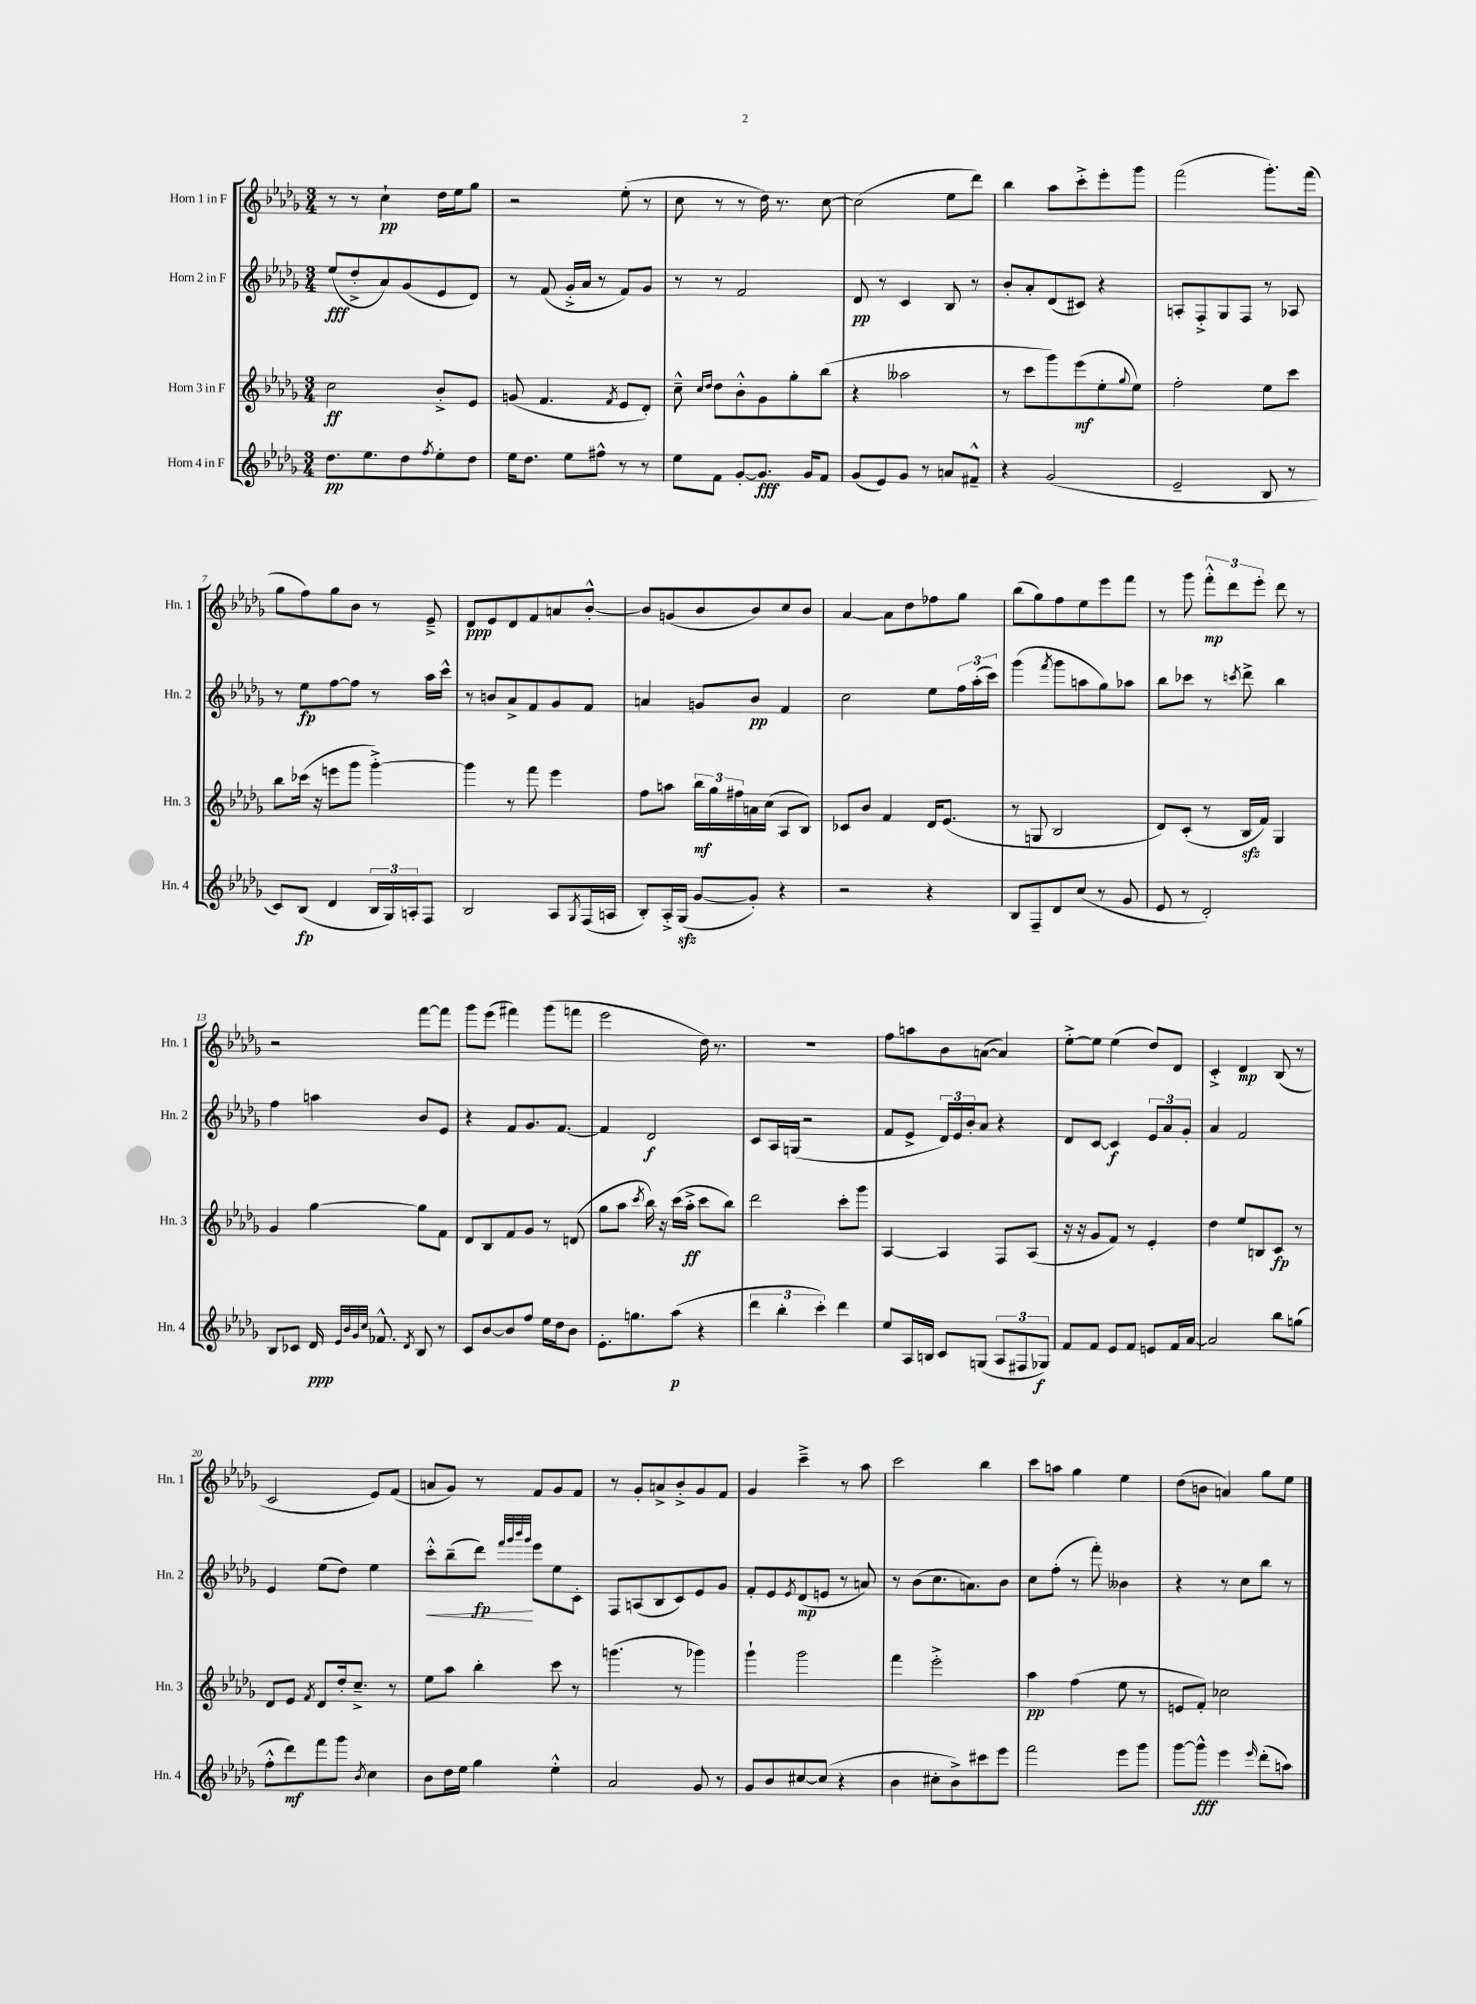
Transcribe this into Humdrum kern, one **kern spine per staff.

**kern	**kern	**kern	**kern
*staff4	*staff3	*staff2	*staff1
*clefG2	*clefG2	*clefG2	*clefG2
*k[b-e-a-d-g-]	*k[b-e-a-d-g-]	*k[b-e-a-d-g-]	*k[b-e-a-d-g-]
*M3/4	*M3/4	*M3/4	*M3/4
8.dd-\L	2cc\	(8ee-/L	8r
.	.	8dd-'^/	8r
8.ee-\	.	.	.
.	.	8a-/)	4cc`\
8dd-\	.	(8g-/	.
8qff/	.	.	.
8ee-'\	8b-'^/L	8e-/	16dd-\LL
.	.	.	16ee-\J
8dd-\J	8e-/J	8d-/J)	8gg-\J
=	=	=	=
16ee-\LK	(8g/	8r	2r
8.dd-\J	.	.	.
.	4.f/	(8f/	.
8ee-\L	.	16g-'^/LL	.
.	.	16a-/JJ	.
8ff#^^\J	.	8r	.
.	8qf/	.	.
8r	8e-/L	8f/L)	(8ee-'\
8r	8d-'/J)	8g-/J	8r
=	=	=	=
8ee-\L	8cc~^^\	8r	8cc\
.	16qqcc/LL	.	.
.	16qqdd-/JJ	.	.
8f\J	8dd-\L	8r	8r
[8g-'/L	8b-'^^\	2f/	8r
8.g-/]J	8g-\	.	16dd-\)
.	.	.	8.r
.	8gg-'\	.	.
16g-/LK	.	.	.
8f/J	(8bb-\J	.	[8cc\
=	=	=	=
(8g-/L	4r	8d-/	(2cc\]
8e-/)	.	8r	.
8g-/J	2aa--\	4c/	.
8r	.	.	.
8a/L	.	8B-/	8ee-\L
8f#~^^/J	.	8r	8ddd-\J)
=	=	=	=
4r	8r	8b-'/L	4bb-\
.	8ccc\L	8a-'/	.
(2g-/	8ggg-\)	(8d-/	8aa-\L
.	(8eee-\	8c#/J)	8ccc'^\
.	8ee-'\	4r	8eee-'\
.	8qqgg-/	.	.
.	8ee-\J)	.	8ggg-\J
=	=	=	=
2e-~/	2ff'\	8A'/L	(2fff\
.	.	8F'^/	.
.	.	8G-/	.
.	.	8F/J	.
8B-/	8ee-\L	8r	8.ggg-'\L)
8r	8ccc\J	8A-/	.
.	.	.	(16fff\Jk
=	=	=	=
8c/L)	8bb-\L	8r	8gg-\L
(8B-/J	(16ccc-\Jk	8ee-\L	8ff\)
.	16r	.	.
4d-/	8eee\L	[8ff\	8gg-\
.	8ggg-\J	8ff\]J	8b-\J
24B-/LL	[4ggg-'^\)	8r	8r
24G-/)	.	.	.
24A'/J	.	.	.
8F/J	.	16aa-\LL	8e-~^/
.	.	16ccc^^\JJ	.
=	=	=	=
2B-/	4ggg-\]	8r	8d-/L
.	.	8b/L	8e-/
.	8r	8a-^/	8d-/
.	8fff\	8f/	8f/
8A-/L	4eee-\	8g-/	8a/
8qG-/	.	.	.
(16F/L	.	8f/J	[8b-'^^/J
16A/JJ	.	.	.
=	=	=	=
8B-'/L)	8ff\L	4a/	8b-/]L
16A-'^/L	8aa\J	.	(8g/
(16G-/JJ	.	.	.
[8g-/L	24bb-\LL	8g/L	8b-/
.	24gg-\	.	.
.	24ff#\	.	.
8g-'/]J)	16a\	8b-/J	8b-/)
.	(16cc\JJ	.	.
4r	8A-/L	4f/	8cc/
.	8B-/J)	.	8b-/J
=	=	=	=
2r	8c-/L	2cc\	[4a-/
.	8b-/J	.	.
.	4f/	.	8a-\]L
.	.	.	8dd-\
4r	16d-/LK	8ee-\L	8ff-\
.	(8.e-/J	.	.
.	.	24ff\L	8gg-\J
.	.	(24aa-'\	.
.	.	24ccc\JJ)	.
=	=	=	=
8B-/L	8r	(4ggg-\	(8bb-\L
8F~/	8G/	.	8gg-\)
.	.	8qfff/	.
8d-/	2B-/	8ggg-\L	8ff\
(8cc/J	.	8aa\	8ee-\
8r	.	8gg-\)	8eee-\
8g-/	.	8aa-\J	8fff\J
=	=	=	=
8e-/	8d-/L)	8bb-\L	8r
8r	(8c'/J	8ccc-\J	8ggg-\
2d-'/)	8r	8r	12fff'^^\L
.	.	.	12ddd-\
.	.	8qccc/	.
.	16B-/LL	8ddd-^\	.
.	.	.	12eee-'\J
.	16f/JJ)	.	.
.	4G-/	4bb-\	8ddd-\
.	.	.	8r
=	=	=	=
8B-/L	4g-/	4ff\	2r
8c-/J	.	.	.
16d-/	[4gg-\	4aa\	.
32qqe-/LLL	.	.	.
32qqb-/	.	.	.
32qqg-/	.	.	.
32qqcc/JJJ	.	.	.
8.f-^^/	.	.	.
8qd-/	.	.	.
8B-/	8gg-\]L	8b-/L	[8fff\L
8r	8f\J	8e-/J	8fff\]J
=	=	=	=
8c/L	8d-/L	4r	8ggg-\L
[8b-/	8B-/	.	(8eee-\J
8b-/]	8f/	8f/L	4fff#\)
8ff/J	8g-/J	8.g-/	.
16ee-\LL	8r	.	(8ggg-\L
16dd-\J	.	[8.f/J	.
8b-\J	(8d/	.	8fff\J
=	=	=	=
8.e-'\L	8gg-\L	4f/]	2eee-\
.	8aa-\J	.	.
8.gg\	.	.	.
.	8qccc/	.	.
.	16bb-\)	2d-/	.
.	16r	.	.
(8aa-\J	(16ccc\LL	.	.
.	16aa-'^\JJ	.	.
4r	8ccc\L	.	16dd-\)
.	.	.	8.r
.	8bb-\J)	.	.
=	=	=	=
6ddd-\	2ddd-\	8c/L	2.r
.	.	16A-/L	.
6bb-'\	.	.	.
.	.	(16G/JJ	.
.	.	2r	.
6ccc'\)	.	.	.
4ddd-\	8ccc'\L	.	.
.	8ggg-\J	.	.
=	=	=	=
8ee-/L	[4A-/	8f/L	8ff\L
16A-/L	.	8e-^/J	8aa\
16B/JJ	.	.	.
8c/L	4A-/]	24d-/LL)	8b-\
.	.	24e-/	.
.	.	24b-'/J	.
(8G/J	.	8a-/J	([8a\J
12A-/L	8F/L	4r	4a/])
12F#/	.	.	.
.	(8A-/J	.	.
12G-/J)	.	.	.
=	=	=	=
8f/L	16r	8d-/L	[8ee-'^\L
.	16r	.	.
8f/J	8g-/L	[8c/J	8ee-\]J
8e-/L	8f/J)	4c/]	(4ee-\
8f/J	8r	.	.
8e/L	4e-'/	12e-/L	8dd-/L)
.	.	12a-/	.
16f/L	.	.	8d-/J
.	.	12g-'/J	.
[16a-/JJ	.	.	.
=	=	=	=
2a-/]	4dd-\	4a-/	4c'^/
.	8ee-/L	2f/	4d-/
.	8B/	.	.
8bb-\L	8c/J	.	(8B-/
(8gg\J	8r	.	8r
=	=	=	=
8ff'^^\L	8d-/L	4e-/	2c/
8ddd-\)	8e-/J	.	.
.	8qf/	.	.
8fff\	8d-/L	(8ee-\L	.
8ggg-\J	16dd-'/k	8dd-\J)	.
.	8.cc~^/J	.	.
8qb-/	.	.	.
4cc\	.	4ee-\	8e-/L)
.	8r	.	(8f/J
=	=	=	=
8b-\L	8ee-\L	8ccc'^^\L	8a/L
16dd-\L	8aa-\J	(8bb-~\	8g-/J)
16ee-\JJ	.	.	.
4gg-\	4bb-'\	8ddd-\J)	8r
.	.	32qqfff/LLL	.
.	.	32qqggg-/	.
.	.	32qqbbb-/	.
.	.	32qqggg-/JJJ	.
.	.	8eee-\L	8f/L
4ee-'^^\	8ccc\	8ee-\	8g-/
.	8r	8c'\J	8f/J
=	=	=	=
2a-/	(4.ggg\	8F/L	8r
.	.	(8A/	8g-'/L
.	.	8B-/	8a^/
.	8r	8c/)	8b-'^/
8g-/	4ggg-\)	8e-/	8g-/
8r	.	8g-/J	8f/J
=	=	=	=
8g-/L	4ggg-`\	8f'/L	4g-/
8b-/	.	8e-/	.
.	.	8qe-/	.
[8cc#/	2ggg-\	(8d-/	4ccc~^\
(8cc#/]J	.	8e/J	.
4r	.	8r	8r
.	.	8a/)	8aa-\
=	=	=	=
4b-\	4fff\	8r	2ccc\
.	.	(8b-\L	.
8cc#'\L	2eee-'^\	8.cc\	.
8b-^\)	.	.	.
.	.	8.a\)	.
8ccc#\	.	.	4bb-\
8eee-\J	.	8b-\J	.
=	=	=	=
2fff\	4aa-\	8cc\L	8ccc\L
.	.	(8ff'\J	8aa\J
.	(4ff\	8r	4gg-\
.	.	8fff'\)	.
8eee-\L	8ee-\	4b--\	4ee-\
8ggg-\J	8r	.	.
=	=	=	=
[8ggg-\L	8e/L	4r	(8dd-\L
8ggg-^^\]J	8f'/J)	.	8b\J
4eee-\	2cc-\	8r	4a/)
.	.	8cc\L	.
16qqeee-/	.	.	.
(8ddd-'\L	.	8bb-\J	8gg-\L
8aa\J)	.	8r	8ee-\J
==	==	==	==
*-	*-	*-	*-
